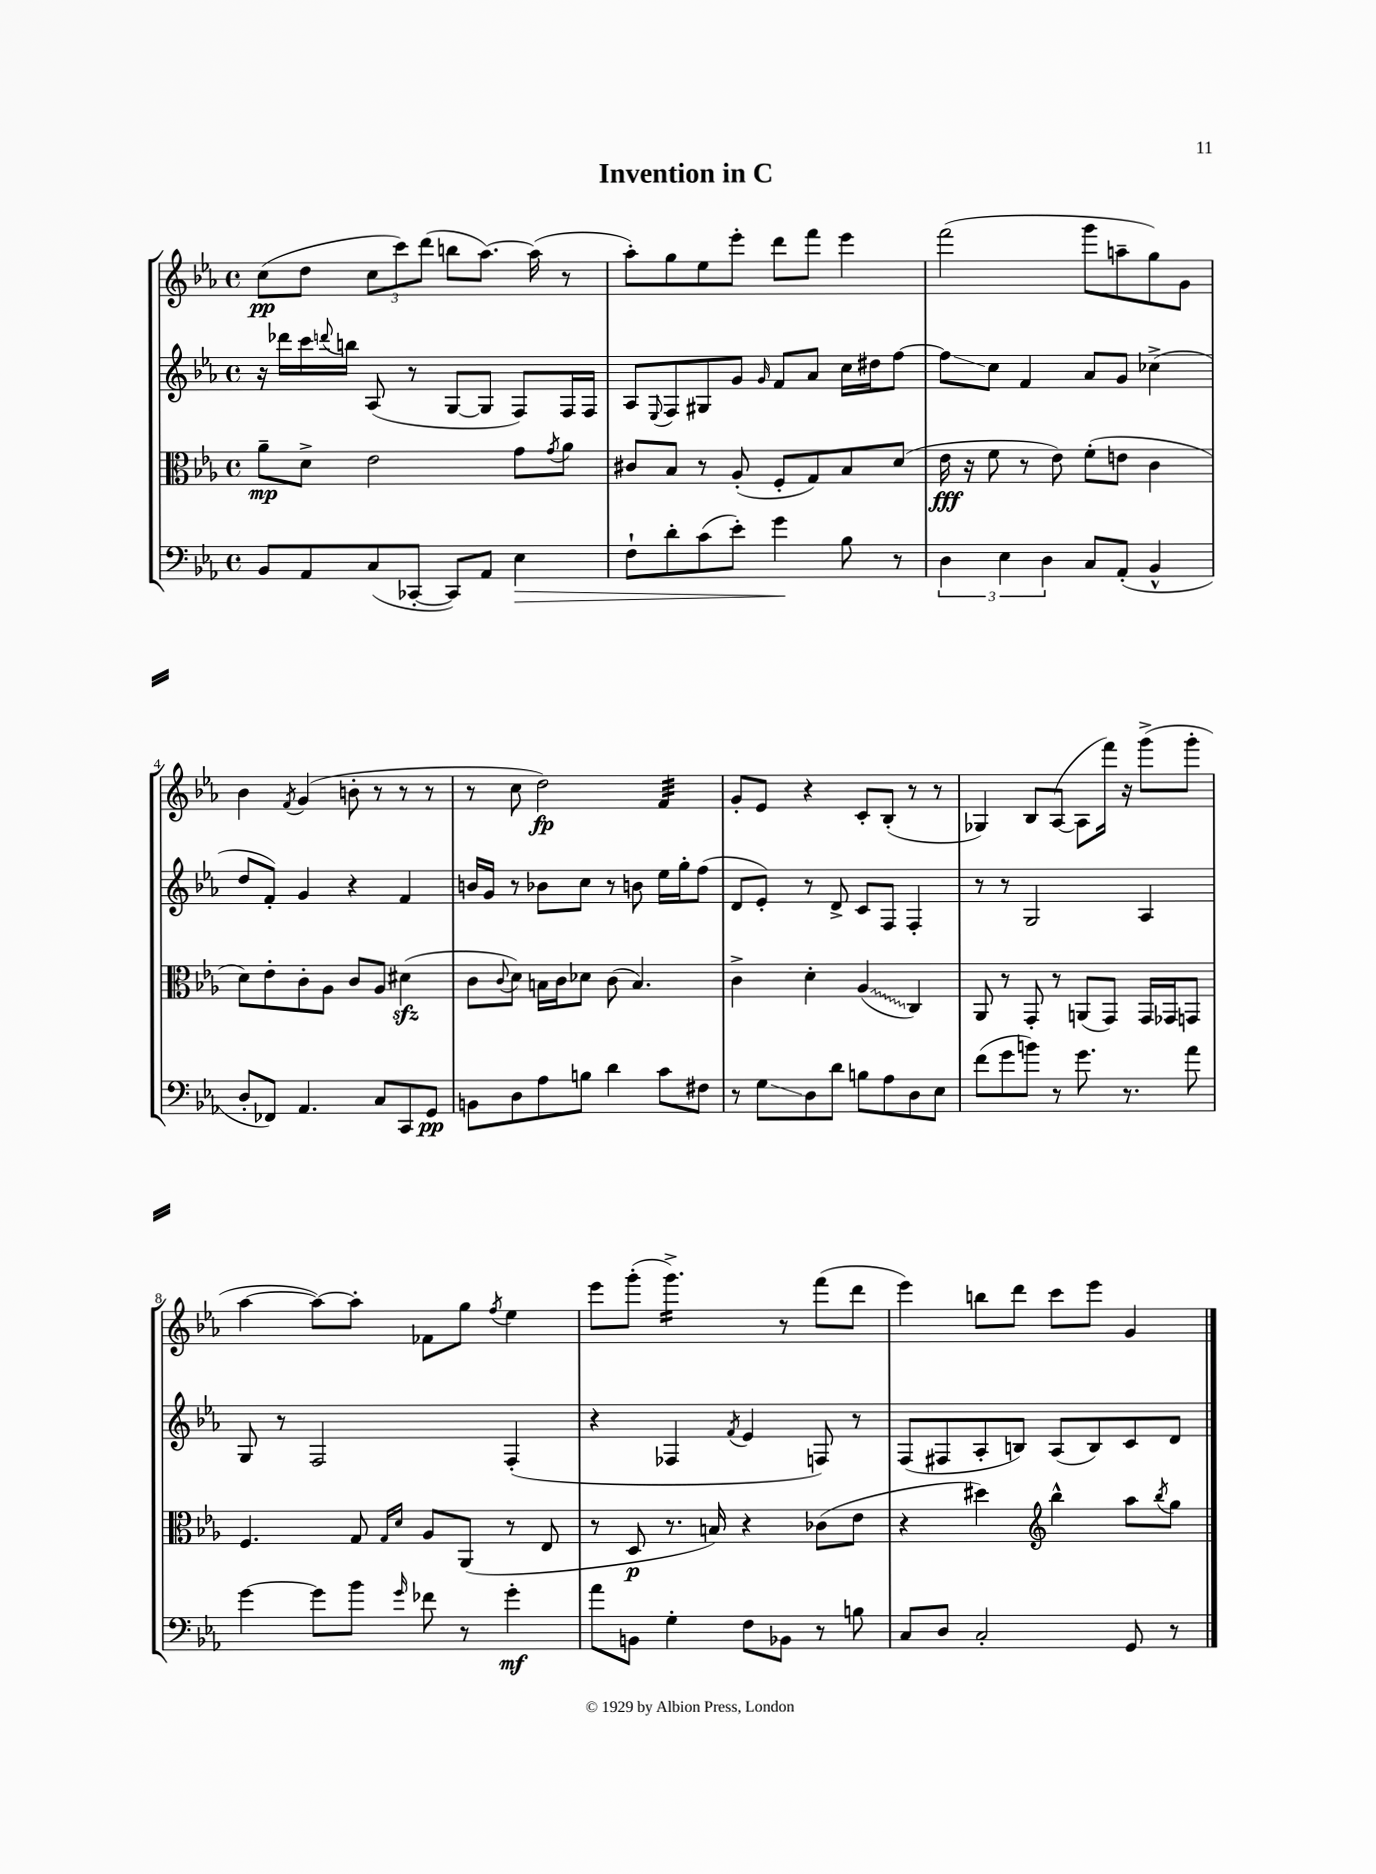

**kern	**kern	**kern	**kern
*staff4	*staff3	*staff2	*staff1
*clefF4	*clefC3	*clefG2	*clefG2
*k[b-e-a-]	*k[b-e-a-]	*k[b-e-a-]	*k[b-e-a-]
*M4/4	*M4/4	*M4/4	*M4/4
*met(c)	*met(c)	*met(c)	*met(c)
8BB-/L	8a-~\L	16r	(8cc\L
.	.	16ddd-\LL	.
8AA-/	8d^\J	16ccc\	8dd\J
.	.	8qqddd/	.
.	.	16bb\JJ	.
(8C/	2e-\	(8A-/	12cc\L
.	.	.	12ccc\)
[8CC-'/J	.	8r	.
.	.	.	(12ddd\J
8CC-/]L)	.	[8G/L	8bb\L
8AA-/J	.	8G/]J	[8.aa-\J)
4E-\	8g\L	8F/L)	.
.	.	.	(16aa-\]
.	8qg/	.	.
.	8a-\J	16F/L	8r
.	.	16F/JJ	.
=	=	=	=
8F`\L	8c#/L	8A-/L	8aa-'\L)
.	.	8qqE-/	.
8d'\	8B-/J	8F/	8gg\
(8c\	8r	8G#/	8ee-\
8e-'\J)	(8A-'/	8g/J	8eee-'\J
.	.	16qqg/	.
4g\	8F'/L	8f/L	8ddd\L
.	8G/)	8a-/J	8fff\J
8B-\	8B-/	16cc\LL	4eee-\
.	.	16dd#\J	.
8r	(8d/J	[8ff\J	.
=	=	=	=
6D\	16e-\	8ff\]L	(2fff\
.	16r	.	.
.	8f\	8cc\J	.
6E-\	.	.	.
.	8r	4f/	.
6D\	.	.	.
.	8e-\)	.	.
8C/L	(8f'\L	8a-/L	8ggg\L
(8AA-'/J	8e\J	8g/J	8aa~\
4BB-^^/	4c\	(4cc-^\	8gg\)
.	.	.	8g\J
=	=	=	=
8D'/L	8d\L)	8dd/L	4b-\
8FF-/J)	8e-'\	8f'/J)	.
.	.	.	8qf/
4.AA-/	8c'\	4g/	(4g/
.	8A-\J	.	.
.	8c/L	4r	8b'\
8C/L	8A-/J	.	8r
8CC/	(4d#\	4f/	8r
8GG/J	.	.	8r
=	=	=	=
8BB\L	8c\L	16b/LL	8r
.	.	16g/JJ	.
.	8qqc/	.	.
8D\	8d\J)	8r	8cc\
8A-\	16B\LL	8b-\L	2dd\)
.	16c\J	.	.
8B\J	8d-\J	8cc\J	.
4d\	(8c\	8r	.
.	4.B/)	8b\	.
8c\L	.	16ee-\LL	4f/
.	.	16gg'\J	.
8F#\J	.	(8ff\J	.
=	=	=	=
8r	4c^\	8d/L	8g'/L
8G\L	.	8e-'/J)	8e-/J
8D\	4d'\	8r	4r
8d\J	.	8d^/	.
8B\L	(4A-/	8c/L	8c'/L
8A-\	.	8F/J	(8B-'/J
8D\	4C/)	4F'/	8r
8E-\J	.	.	8r
=	=	=	=
(8f\L	8AA-/	8r	4G-/)
8g\	8r	8r	.
8b\J)	8GG'/	2G/	8B-/L
8r	8r	.	([8A-/J
8.g\	(8AA/L	.	8A-\]L
.	8GG/J)	.	16fff\Jk)
8.r	.	.	16r
.	16GG/LL	4A-/	(8ggg^\L
.	16GG-/J	.	.
8a-\	8GG/J	.	8ggg'\J
=	=	=	=
[4g\	4.F/	8G/	[4aa-\
.	.	8r	.
8g\]L	.	2F/	8aa-\_L)
8b-\J	8G/	.	8aa-'\]J
.	16qqG/LL	.	.
16qqg/	16qqd/JJ	.	.
8f-\	8A-/L	.	8f-\L
8r	(8AA-/J	.	8gg\J
.	.	.	8qff/
4g'\	8r	(4F'/	4ee-\
.	8E-/	.	.
=	=	=	=
8a-\L	8r	4r	8eee-\L
8BB\J	8D/	.	(8ggg'\J
4G'\	8.r	4F-/	4.ggg^\)
.	16B/)	.	.
.	.	8qf/	.
8F\L	4r	4e-/	.
8BB-\J	.	.	8r
8r	(8c-\L	8F/)	(8fff\L
8B\	8e-\J	8r	8ddd\J
=	=	=	=
8C/L	4r	(8F/L	4eee-\)
8D/J	.	8F#/	.
2C'/	4dd#\)	8A-'/	8bb\L
.	.	8B/J)	8ddd\J
*	*clefG2	*	*
.	4bb-^^\	(8A-/L	8ccc\L
.	.	8B/)	8eee-\J
8GG/	8aa-\L	8c/	4g/
.	8qbb-/	.	.
8r	8gg\J	8d/J	.
==	==	==	==
*-	*-	*-	*-
